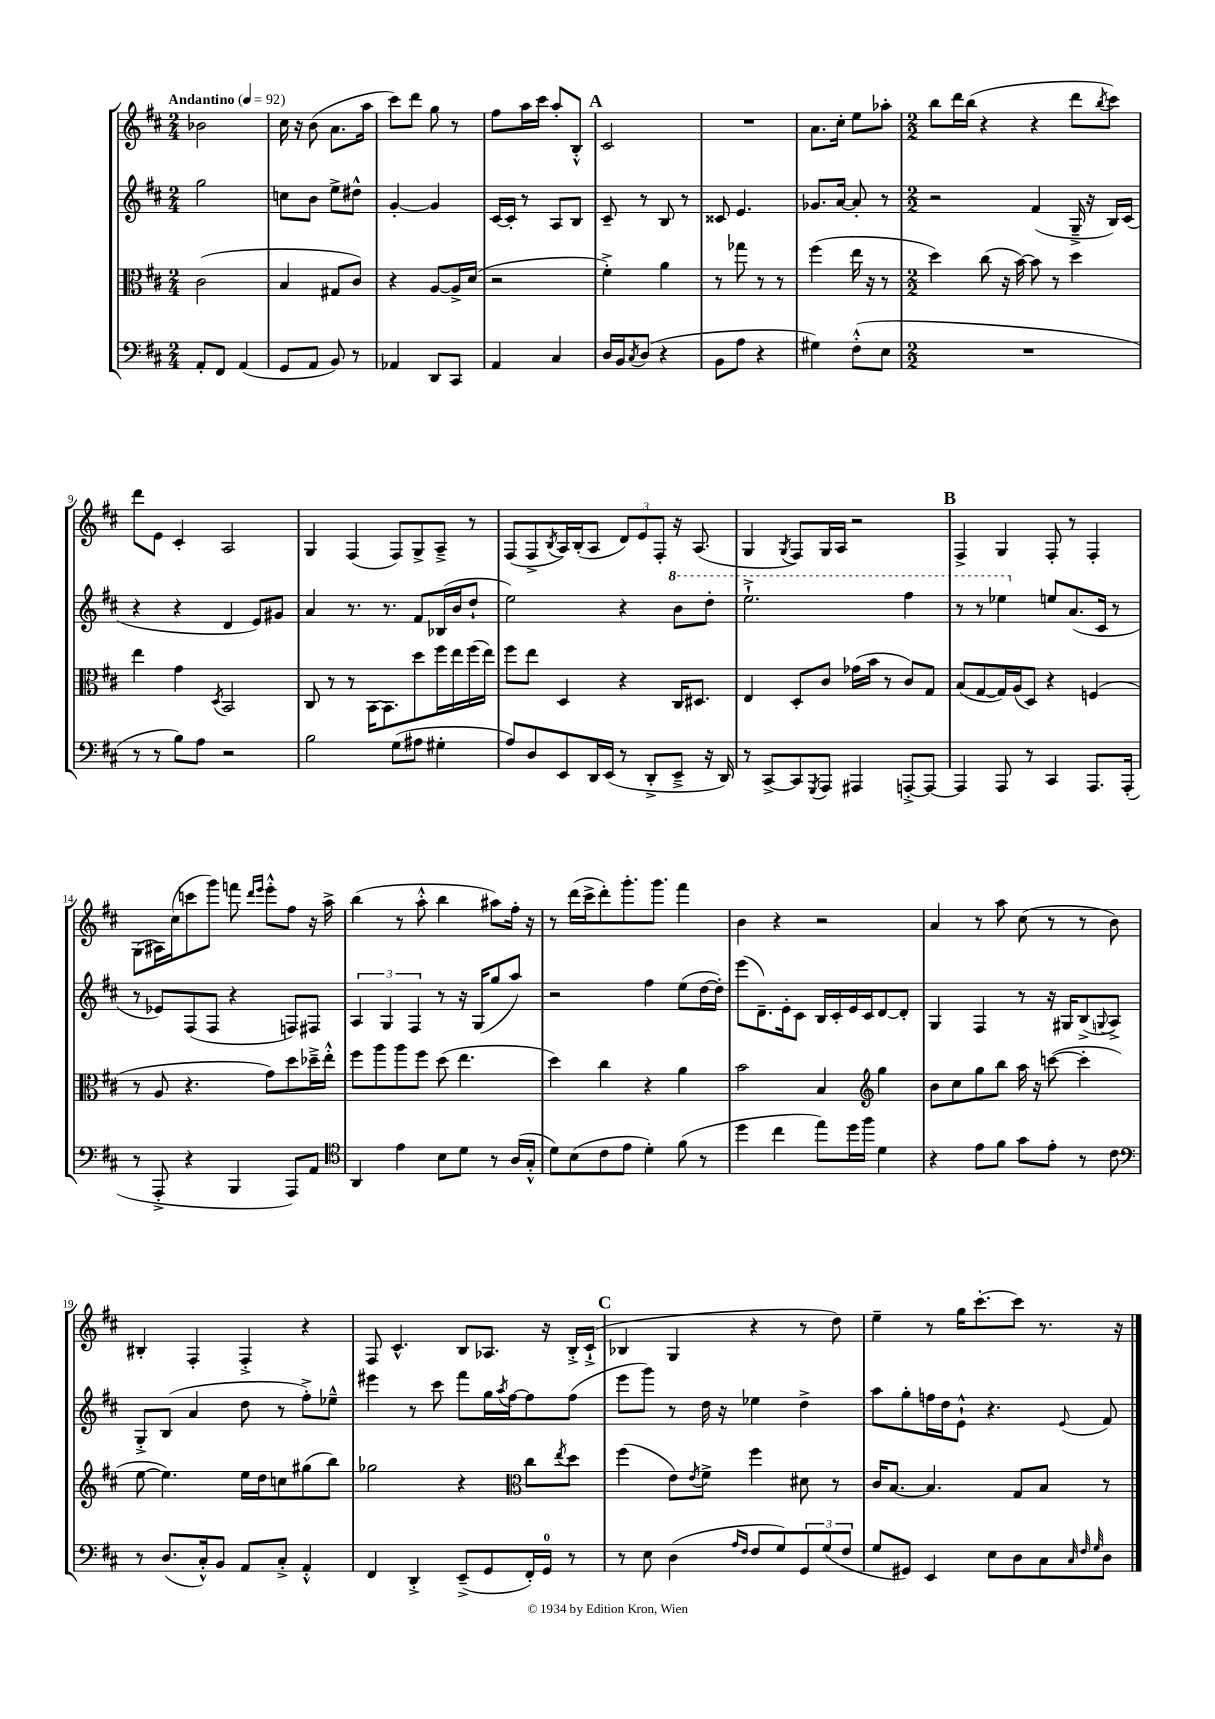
<<
\new StaffGroup <<
\new Staff = "s0" {
    \clef treble \key d \major \numericTimeSignature \time 2/4 \tempo "Andantino" 4 = 92
    bes'2 |
    cis''16 r16 b'8( a'8. a''16 |
    cis'''8) d'''8 g''8 r8 |
    fis''8 a''16 cis'''16 a''8-. b8-.-^ |
    \mark \markup { \bold "A" } cis'2 |
    R2 |
    a'8. cis''16-. e''8 aes''8-. |
    \numericTimeSignature \time 2/2 b''8 d'''16 b''16( r4 r4 d'''8 \acciaccatura { b''8 } cis'''8) |
    d'''8 e'8 cis'4-. a2 |
    g4 fis4( fis8) g8-> a8---> r8 |
    fis8( fis8-> \acciaccatura { b8 } a16) b16-.( a8 \tuplet 3/2 { d'8) e'8 fis8-. } r16 a8.( |
    g4 \acciaccatura { g8 } fis8) g16 a16 r2 |
    \mark \markup { \bold "B" } fis4-> g4 fis8-. r8 fis4-. |
    g8( ais16) cis''16( c'''8 g'''8) f'''8 \grace { d'''16 e'''16 } e'''8-.-^ fis''8 r16 a''16-> |
    b''4( r8 a''8-.-^ b''4 ais''8) fis''16-. r16 |
    r8 d'''16( cis'''16-> d'''8-.) g'''8.-. g'''8. fis'''4 |
    b'4 r4 r2 |
    a'4 r8 a''8 cis''8( r8 r8 b'8) |
    bis4-. fis4-. fis4-.-> r4 |
    fis8 cis'4.-^ b8 aes8. r16 b16-.-> cis'16-!->( |
    \mark \markup { \bold "C" } bes4 g4 r4 r8 d''8) |
    e''4-- r8 g''16 cis'''8.~-. cis'''8 r8. r16 \bar "|." |
}
\new Staff = "s1" {
    \clef treble \key d \major \numericTimeSignature \time 2/4
    g''2 |
    c''8 b'8 e''8-> dis''8-^ |
    g'4~-. g'4 |
    cis'16~ cis'16-. r8 a8 b8 |
    \mark \markup { \bold "A" } cis'8-- r8 b8 r8 |
    cisis'8 e'4. |
    ges'8. a'16~ a'8-. r8 |
    \numericTimeSignature \time 2/2 r2 fis'4( g16---> r16 b16) cis'16( |
    r4 r4 d'4 e'8) gis'8 |
    a'4 r8. r8. fis'8 bes16( b'16 d''8-! |
    e''2) r4 \ottava #1 b''8 d'''8-. |
    e'''2.-!-> fis'''4 |
    \mark \markup { \bold "B" } r8 r8 ees'''4 \ottava #0 e''!8 a'8.( cis'16 r8 |
    r8 ees'8) fis8( fis8 r4 f8) fis8 |
    \tuplet 3/2 { a4 g4 fis4 } r8 r16 g16( g''8 a''8) |
    r2 fis''4 e''8( d''16~ d''16-.) |
    e'''8( d'8.--) e'16-. cis'8 b16 cis'16-. e'16 cis'16 d'8~ d'8-. |
    g4 fis4 r8 r16 gis16 b8->( \appoggiatura { g8 } a8->) |
    g8-.-> b8( a'4 d''8 r8 fis''8-.->) ees''8---^ |
    eis'''4 r8 cis'''8 fis'''8 g''16 \acciaccatura { a''8 } fis''16~ fis''8 fis''8( |
    \mark \markup { \bold "C" } e'''8 g'''8) r8 d''16 r16 ees''4 d''4-> |
    a''8 g''8-. f''16 d''16 e'8-!-^ r4. \appoggiatura { e'8 } fis'8 \bar "|." |
}
\new Staff = "s2" {
    \clef alto \key d \major \numericTimeSignature \time 2/4
    cis'2( |
    b4 gis8 cis'8) |
    r4 a8~ a16-> d'16( |
    r2 |
    \mark \markup { \bold "A" } fis'4-.->) a'4 |
    r8 ges''8 r8 r8 |
    fis''4( e''16 r16 r8 |
    \numericTimeSignature \time 2/2 d''4) cis''8( r16 b'16~) b'8 r8 d''4 |
    e''4 g'4 \acciaccatura { d8 } b,2 |
    cis8 r8 r8 b,16~ b,8. d''8 fis''16 e''16 fis''16( e''16) |
    fis''8 e''8 d4 r4 cis16 dis8. |
    e4 d8-. cis'8 ges'16( b'16 r8 cis'8) g8 |
    \mark \markup { \bold "B" } b8( g8~ g16) a16( d8) r4 f4( |
    r8 a8 r4. g'8) d''8 des''16---> e''16-.-^ |
    fis''8 a''8 a''8 fis''8 d''8( e''4. |
    d''4) cis''4 r4 a'4 |
    b'2 b4 \clef treble g''4 |
    b'8 cis''8 g''8 b''8 a''16 r16 c'''8~( c'''4-. |
    e''8~ e''4.) e''16 d''16 c''8 gis''8( b''8) |
    ges''2 r4 \clef alto cis''8 \acciaccatura { e''8 } d''8 |
    \mark \markup { \bold "C" } fis''4( e'8) \acciaccatura { e'8 } fis'8-> fis''4 dis'8 r8 |
    cis'16 b8.~ b4. g8 b8 r8 \bar "|." |
}
\new Staff = "s3" {
    \clef bass \key d \major \numericTimeSignature \time 2/4
    a,8-. fis,8 a,4( |
    g,8 a,8 b,8) r8 |
    aes,4 d,8 cis,8 |
    a,4 cis4 |
    \mark \markup { \bold "A" } d16 b,16 \acciaccatura { cis8 } d8( r4 |
    b,8 a8 r4 |
    gis4) fis8-.-^( e8 |
    \numericTimeSignature \time 2/2 R1 |
    r8 r8 b8) a8 r2 |
    b2 g8( ais8 gis4-. |
    a8) d8 e,8 d,16 e,16( r8 d,8-.-> e,8---> r16 d,16) |
    r8 cis,8~-> cis,8 \acciaccatura { g,,8 } a,,8 ais,,4 a,,8~-.-> a,,8~ |
    \mark \markup { \bold "B" } a,,4 a,,8 r8 cis,4 a,,8. a,,16-.( |
    r8 a,,8-.-> r4 b,,4 a,,8) a,8 |
    \clef tenor a,4 e'4 b8 d'8 r8 a16( g16-.-^ |
    d'8) b8( cis'8 e'8 d'4-.) fis'8( r8 |
    d''4 cis''4 e''8) d''16 fis''16 d'4 |
    r4 e'8 fis'8 g'8 e'8-. r8 cis'8 |
    \clef bass r8 d8.( cis16-.-^) b,8 a,8 cis8-.-> a,4-.-^ |
    fis,4 d,4-.-> e,8--->( g,8 fis,16-.) g,16-0 r8 |
    \mark \markup { \bold "C" } r8 e8 d4( \grace { a16 fis16 } fis8 g8) \tuplet 3/2 { g,8 g8( fis8 } |
    g8 gis,8) e,4 e8 d8 cis8 \grace { cis32 fis32 g32 } d8 \bar "|." |
}
>>
>>
